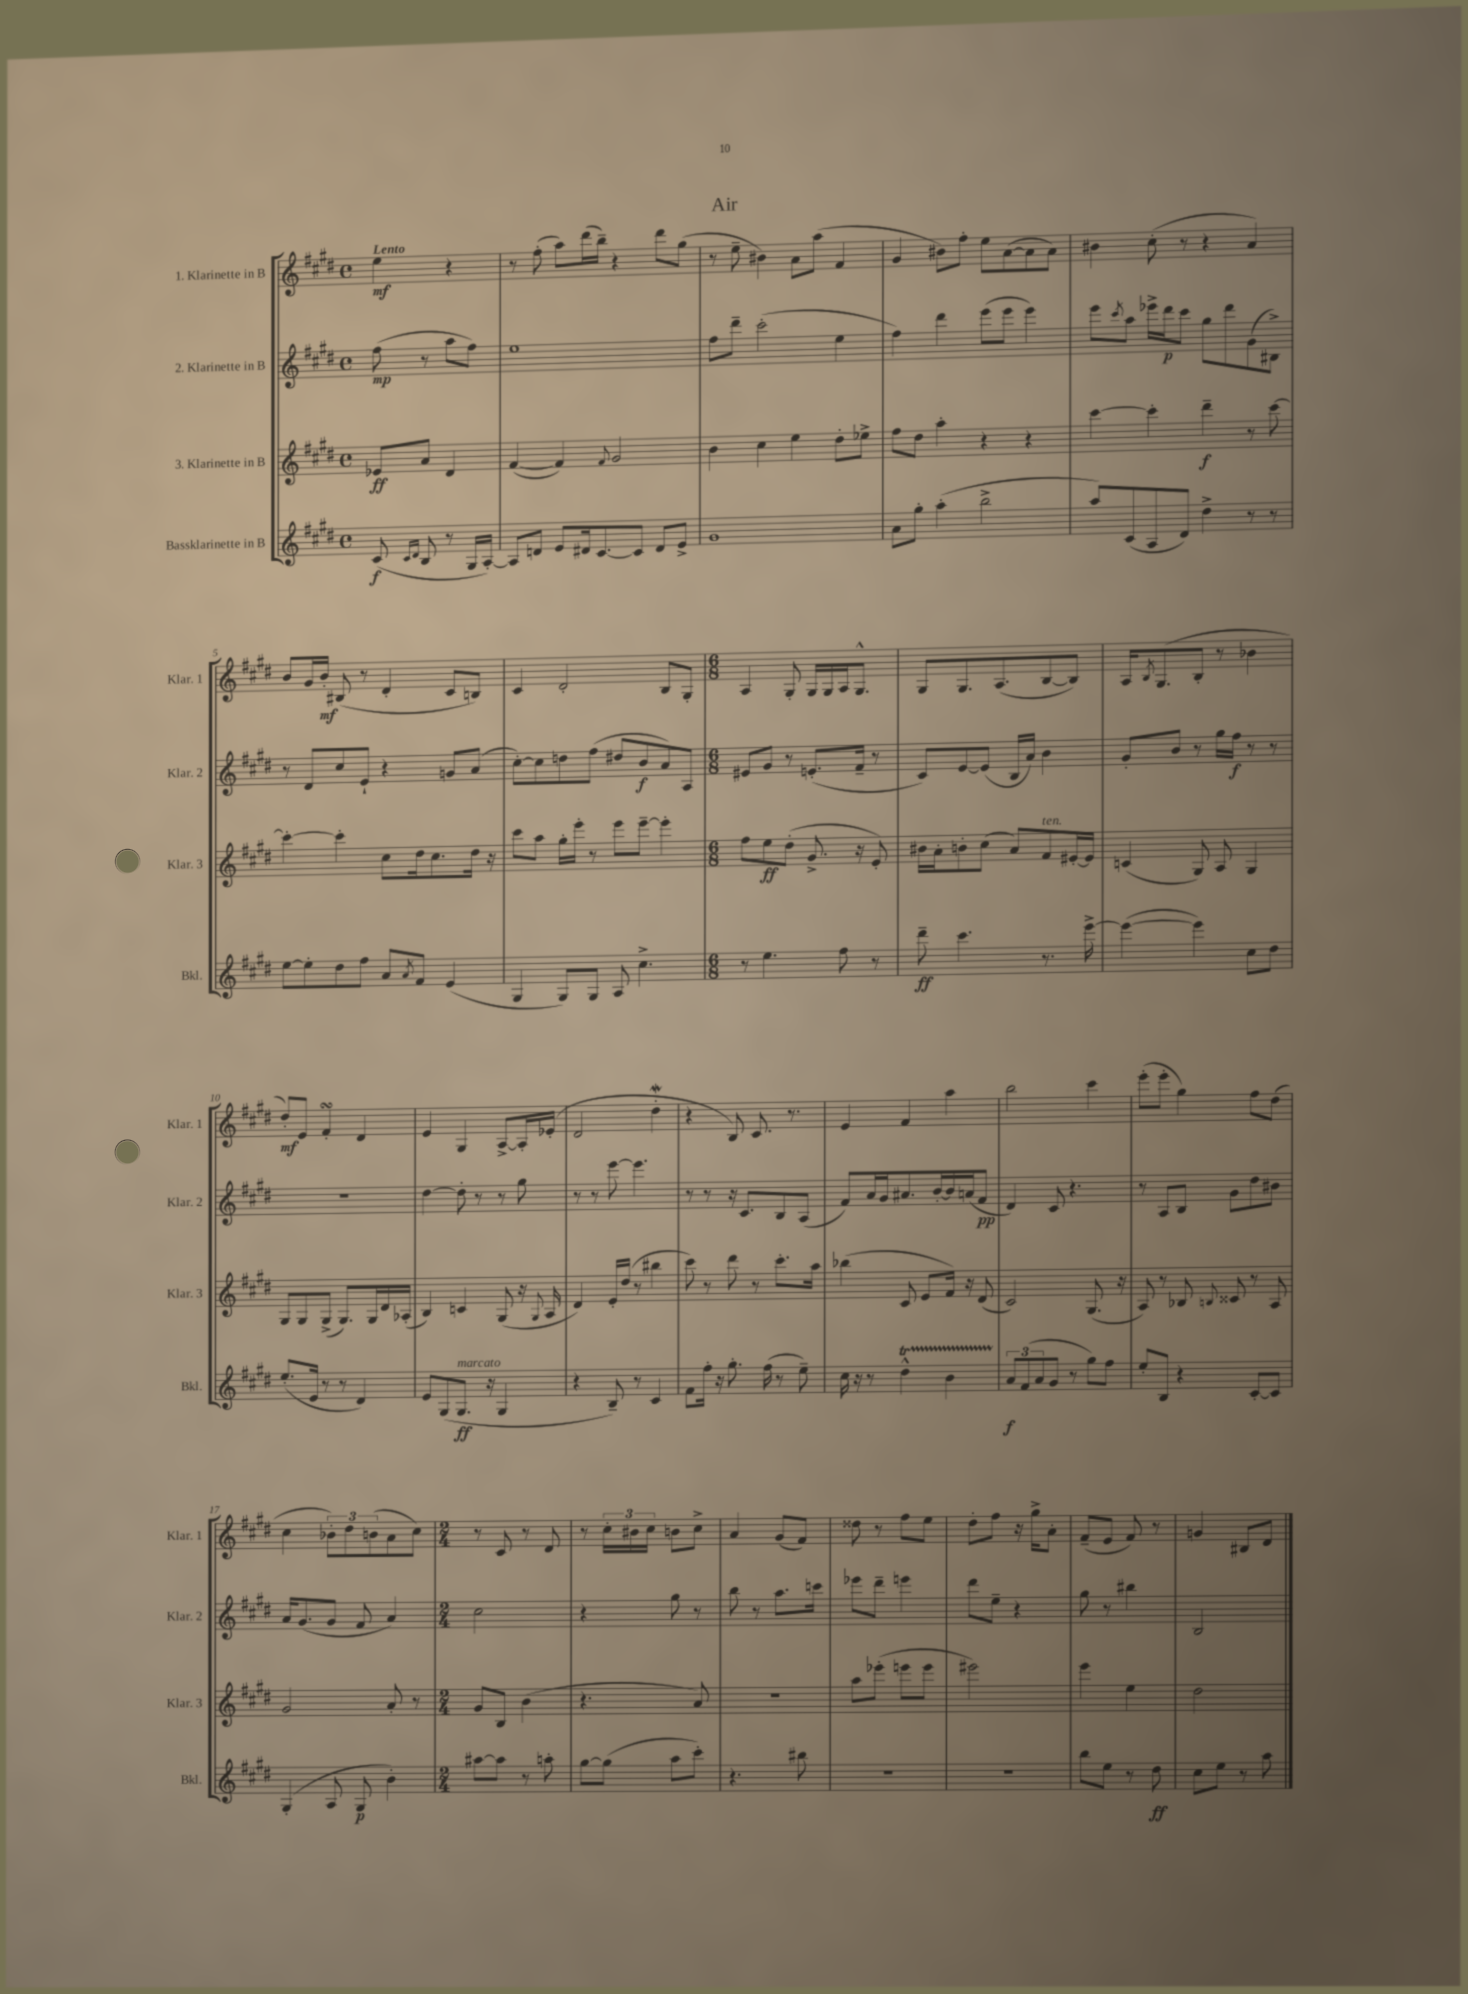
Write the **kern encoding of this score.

**kern	**dynam	**kern	**dynam	**kern	**dynam	**kern	**dynam
*part4	*part4	*part3	*part3	*part2	*part2	*part1	*part1
*staff4	*staff4	*staff3	*staff3	*staff2	*staff2	*staff1	*staff1
*I"Bassklarinette in B	*	*I"3. Klarinette in B	*	*I"2. Klarinette in B	*	*I"1. Klarinette in B	*
*I'Bkl.	*	*I'Klar. 3	*	*I'Klar. 2	*	*I'Klar. 1	*
*clefG2	*	*clefG2	*	*clefG2	*	*clefG2	*
*k[f#c#g#d#]	*	*k[f#c#g#d#]	*	*k[f#c#g#d#]	*	*k[f#c#g#d#]	*
*M4/4	*	*M4/4	*	*M4/4	*	*M4/4	*
*met(c)	*	*met(c)	*	*met(c)	*	*met(c)	*
=	=	=	=	=	=	=	=
!	!	!	!	!	!	!LO:TX:a:B:t=Lento	!
(8c#/	f	8e-X/L	ff	(8ff#\	mp	4ee\	mf
16qqc#/LL	.	.	.	.	.	.	.
16qqd#/JJ	.	.	.	.	.	.	.
8B/	.	8a/J	.	8r	.	.	.
8r	.	4d#/	.	8aa\L	.	4r	.
16G#/LL	.	.	.	8ff#\J)	.	.	.
[16A'/JJ)	.	.	.	.	.	.	.
=1	=1	=1	=1	=1	=1	=1	=1
8A/L]	.	([4f#/	.	1ee	.	8r	.
8dn/J	.	.	.	.	.	(8ff#'\	.
8e/L	.	4f#/])	.	.	.	8aa\L)	.
16d#X/k	.	.	.	.	.	(16ddd#\L	.
[8.c#/	.	.	.	.	.	16bb~\JJ)	.
.	.	8qqf#/	.	.	.	.	.
.	.	2g#/	.	.	.	4r	.
8c#/J]	.	.	.	.	.	.	.
8d#/L	.	.	.	.	.	8ddd#\L	.
8e^/J	.	.	.	.	.	(8gg#\J	.
=2	=2	=2	=2	=2	=2	=2	=2
1g#	.	4b\	.	8ff#\L	.	8r	.
.	.	.	.	8ddd#~\J	.	8ee~\	.
.	.	4cc#\	.	(2ccc#'\	.	4b#X\)	.
.	.	4ee\	.	.	.	8a\L	.
.	.	.	.	.	.	(8aa\J	.
.	.	8dd#'\L	.	4ee\	.	4f#/	.
.	.	8ee-X^\J	.	.	.	.	.
=3	=3	=3	=3	=3	=3	=3	=3
8a\L	.	8ff#\L	.	4ff#\)	.	4g#/	.
8gg#'\J	.	8dd#\J	.	.	.	.	.
(4aa'\	.	4aa'\	.	4ddd#\	.	8b#X\L)	.
.	.	.	.	.	.	8ff#'\J	.
2bb^\	.	4r	.	(8eee\L	.	8ee\L	.
.	.	.	.	8eee\J	.	([8a\	.
.	.	4r	.	4eee\)	.	8a\]	.
.	.	.	.	.	.	8a\J)	.
=4	=4	=4	=4	=4	=4	=4	=4
8aa/L)	.	[4ccc#\	.	8eee\L	.	4b#X\	.
.	.	.	.	8qccc#/	.	.	.
(8c#/	.	.	.	8aa\J	.	.	.
8A/	.	4ccc#'\]	.	16eee-X^\LL	.	(8cc#'\	.
.	.	.	.	16ddd#\J	p	.	.
8d#/J)	.	.	.	8ccc#\J	.	8r	.
4dd#^\	.	4ddd#~\	f	8gg#\L	.	4r	.
.	.	.	.	8ddd#\	.	.	.
8r	.	8r	.	(8g#\	.	4a/)	.
8r	.	[8ccc#\	.	8B#X^\J)	.	.	.
!!LO:LB:g=z
=5	=5	=5	=5	=5	=5	=5	=5
[8ee\L	.	4ccc#'\_	.	8r	.	8b/L	.
8ee'\]	.	.	.	8d#/L	.	16g#/L	.
.	.	.	.	.	.	16b'/JJ	mf
8dd#\	.	4ccc#'\]	.	8cc#/	.	(8B#X/	.
8ff#\J	.	.	.	8e`/J	.	8r	.
8a/L	.	8cc#\L	.	4r	.	4d#'/	.
8qa/	.	.	.	.	.	.	.
8f#/J	.	16dd#\k	.	.	.	.	.
.	.	8.cc#\	.	.	.	.	.
(4e/	.	.	.	8gn/L	.	8c#/L	.
.	.	16dd#\Jk	.	(8a/J	.	8Bn/J)	.
.	.	16r	.	.	.	.	.
=6	=6	=6	=6	=6	=6	=6	=6
4G#/	.	8ccc#\L	.	[8cc#'\L)	.	4c#/	.
.	.	8aa\J	.	8cc#\]	.	.	.
8G#/L)	.	16gg#'\LL	.	8ddn\	.	2d#'/	.
.	.	16eee'\JJ	.	.	.	.	.
8G#/J	.	8r	.	(8ff#\J	.	.	.
8A/	.	8eee\L	.	8dd#X/L	.	.	.
4.cc#^\	.	[8eee~\J	.	8b/	f	.	.
.	.	4eee'\]	.	8a/)	.	8B/L	.
.	.	.	.	8A/J	.	8G#'/J	.
=7	=7	=7	=7	=7	=7	=7	=7
*M6/8	*	*M6/8	*	*M6/8	*	*M6/8	*
8r	.	8ff#\L	.	8e#X/L	.	4A/	.
4.ee\	.	8ee\	ff	8g#/J	.	.	.
.	.	(8dd#'\J	.	8r	.	8G#'/	.
.	.	8.g#^/	.	(8.en'/L	.	16G#/LL	.
.	.	.	.	.	.	16G#/	.
8ff#\	.	.	.	.	.	16A/J	.
.	.	16r	.	16f#~/Jk	.	8.G#^^/J	.
8r	.	8e'/)	.	8r	.	.	.
=8	=8	=8	=8	=8	=8	=8	=8
8ddd#~\	ff	16b#X\LL	.	8c#/L)	.	8G#/L	.
.	.	16a'\J	.	.	.	.	.
4.ccc#\	.	8bn'\	.	[8e/	.	8.G#/	.
.	.	(8cc#\J	.	(8e/J]	.	.	.
.	.	.	.	.	.	(8.A/	.
.	.	8a/L)	.	16B/LL	.	.	.
.	.	.	.	16a/JJ)	.	.	.
!	!	!LO:TX:a:i:t=ten.	!	!	!	!	!
8.r	.	8f#/	.	4b\	.	[8B/	.
.	.	[16e#X'/L	.	.	.	8B/J])	.
[16eee^\	.	16e#/JJ]	.	.	.	.	.
=9	=9	=9	=9	=9	=9	=9	=9
(4eee\_	.	(4cn/	.	8g#'/L	.	16A/KL	.
.	.	.	.	.	.	8qB/	.
.	.	.	.	.	.	(8.G#/	.
.	.	.	.	8b/J	.	.	.
4eee\])	.	8G#/)	.	8r	.	8B'/J	.
.	.	8A/	.	16gg#\LL	.	8r	.
.	.	.	.	16ff#\JJ	f	.	.
8cc#\L	.	4G#/	.	8r	.	4b-X\	.
8dd#\J	.	.	.	8r	.	.	.
!!LO:LB:g=z
=10	=10	=10	=10	=10	=10	=10	=10
(8.ee'/L	.	8G#/L	.	2.r	.	8dd#'/L)	mf
.	.	8G#/	.	.	.	8e/J	.
16e/Jk	.	.	.	.	.	.	.
8r	.	(8G#^/J	.	.	.	4f#sSSS'/	.
8r	.	8.G#/L)	.	.	.	.	.
4d#/)	.	.	.	.	.	4d#/	.
.	.	16G#/L	.	.	.	.	.
.	.	16d#/	.	.	.	.	.
.	.	(16A-X'/JJ	.	.	.	.	.
=11	=11	=11	=11	=11	=11	=11	=11
8e/L	.	4B/)	.	[4dd#\	.	4e/	.
(8G#/	.	.	.	.	.	.	.
!LO:TX:a:i:t=marcato	!	!	!	!	!	!	!
8.G#/J	ff	4cn/	.	8dd#'\]	.	4G#/	.
.	.	.	.	8r	.	.	.
16r	.	.	.	.	.	.	.
4G#/	.	(8G#/	.	8r	.	[8A^/L	.
.	.	16r	.	8gg#\	.	16A'/L]	.
.	.	8qqG#/	.	.	.	.	.
.	.	16A/	.	.	.	(16e-X'/JJ	.
=12	=12	=12	=12	=12	=12	=12	=12
4r	.	4d#/)	.	8r	.	2d#/	.
.	.	.	.	8r	.	.	.
8B~/)	.	16e'/LL	.	[8eee\	.	.	.
.	.	(16dd#/JJ	.	.	.	.	.
8r	.	8r	.	4.eee\]	.	.	.
4c#/	.	4bb#X\	.	.	.	4dd#W'\	.
=13	=13	=13	=13	=13	=13	=13	=13
8f#\L	.	8ccc#\)	.	8r	.	4r	.
16ff#'\Jk	.	8r	.	8r	.	.	.
16r	.	.	.	.	.	.	.
8.gg#'\	.	8ddd#\	.	16r	.	8B/)	.
.	.	.	.	8.c#/L	.	.	.
.	.	8r	.	.	.	8.c#/	.
(16ff#\	.	.	.	.	.	.	.
8r	.	8.ccc#'\L	.	8B/	.	.	.
.	.	.	.	.	.	8.r	.
8ee~\)	.	.	.	(8A/J	.	.	.
.	.	16aa\Jk	.	.	.	.	.
=14	=14	=14	=14	=14	=14	=14	=14
16cc#\	.	(4bb-X\	.	8f#/L)	.	4e/	.
16r	.	.	.	.	.	.	.
8r	.	.	.	16a/L	.	.	.
.	.	.	.	16g#/J	.	.	.
4dd#t^^\	.	8c#/	.	8.a#X/	.	4f#/	.
.	.	8e/L	.	.	.	.	.
.	.	.	.	[16b'/L	.	.	.
4bTTT\	.	16f#/Jk)	.	16b/]	.	4aa\	.
.	.	16r	.	(16an/J	.	.	.
.	.	(8d#/	.	8f#/J	pp	.	.
=15	=15	=15	=15	=15	=15	=15	=15
12a/L	f	2c#/)	.	4d#/)	.	2bb\	.
(12f#/	.	.	.	.	.	.	.
12a/	.	.	.	.	.	.	.
8g#/J	.	.	.	8c#/	.	.	.
8r	.	.	.	4.r	.	.	.
8gg#\L)	.	(8.G#/	.	.	.	4ccc#\	.
8ff#\J	.	.	.	.	.	.	.
.	.	16r	.	.	.	.	.
=16	=16	=16	=16	=16	=16	=16	=16
8ee'/L	.	8A/)	.	8r	.	(8eee'\L	.
8B/J	.	8r	.	8A/L	.	8eee'\J	.
4r	.	8B-X/	.	8B/J	.	4gg#\)	.
.	.	8qqBn/	.	.	.	.	.
.	.	8c##X/	.	8g#\L	.	.	.
[8c#'/L	.	8r	.	8dd#\	.	8ff#\L	.
8c#/J]	.	8A/	.	8b#X\J	.	(8dd#\J	.
!!LO:LB:g=z
=17	=17	=17	=17	=17	=17	=17	=17
(4G#'/	.	2g#/	.	16a/KL	.	4cc#\	.
.	.	.	.	(8.g#/	.	.	.
8A/	.	.	.	8g#/J	.	12b-X'\L)	.
.	.	.	.	.	.	12dd#\	.
8G#/	p	.	.	8f#/	.	.	.
.	.	.	.	.	.	(12bn\	.
4b'\)	.	8a'/	.	4a/)	.	8a\	.
.	.	8r	.	.	.	8cc#\J)	.
=18	=18	=18	=18	=18	=18	=18	=18
*M2/4	*	*M2/4	*	*M2/4	*	*M2/4	*
[8aa#X\L	.	8g#/L	.	2cc#\	.	8r	.
8aa#\J]	.	8B/J	.	.	.	8c#/	.
8r	.	(4b\	.	.	.	8r	.
8aan'\	.	.	.	.	.	8d#/	.
=19	=19	=19	=19	=19	=19	=19	=19
[8gg#\L	.	4.r	.	4r	.	8r	.
(8gg#\J]	.	.	.	.	.	24cc#'\LL	.
.	.	.	.	.	.	24b#X\	.
.	.	.	.	.	.	24cc#\JJ	.
8aa\L	.	.	.	8gg#\	.	8bn\L	.
8ccc#'\J)	.	8a/)	.	8r	.	8cc#^\J	.
=20	=20	=20	=20	=20	=20	=20	=20
4.r	.	2r	.	8bb\	.	4a/	.
.	.	.	.	8r	.	.	.
.	.	.	.	8.aa\L	.	(8g#/L	.
8bb#X\	.	.	.	.	.	8f#/J)	.
.	.	.	.	16cccn\Jk	.	.	.
=21	=21	=21	=21	=21	=21	=21	=21
2r	.	8aa\L	.	8eee-X\L	.	8dd##X\	.
.	.	(8eee-X'\J	.	8ddd#~\J	.	8r	.
.	.	8eeen\L	.	4eeen\	.	8ff#\L	.
.	.	8eee\J	.	.	.	8ee\J	.
=22	=22	=22	=22	=22	=22	=22	=22
2r	.	2eee#X\)	.	8ddd#\L	.	8dd#'\L	.
.	.	.	.	8ee~\J	.	8ff#\J	.
.	.	.	.	4r	.	16r	.
.	.	.	.	.	.	16gg#^\KL	.
.	.	.	.	.	.	8a'\J	.
=23	=23	=23	=23	=23	=23	=23	=23
8bb\L	.	4eee\	.	8gg#\	.	(8f#~/L	.
8ee\J	.	.	.	8r	.	8e/J	.
8r	.	4ee\	.	4bb#X\	.	8f#/)	.
8dd#\	ff	.	.	.	.	8r	.
=24	=24	=24	=24	=24	=24	=24	=24
8cc#\L	.	2dd#\	.	2B/	.	4gn/	.
8ee\J	.	.	.	.	.	.	.
8r	.	.	.	.	.	8B#X/L	.
8aa\	.	.	.	.	.	8d#/J	.
==	==	==	==	==	==	==	==
*-	*-	*-	*-	*-	*-	*-	*-
